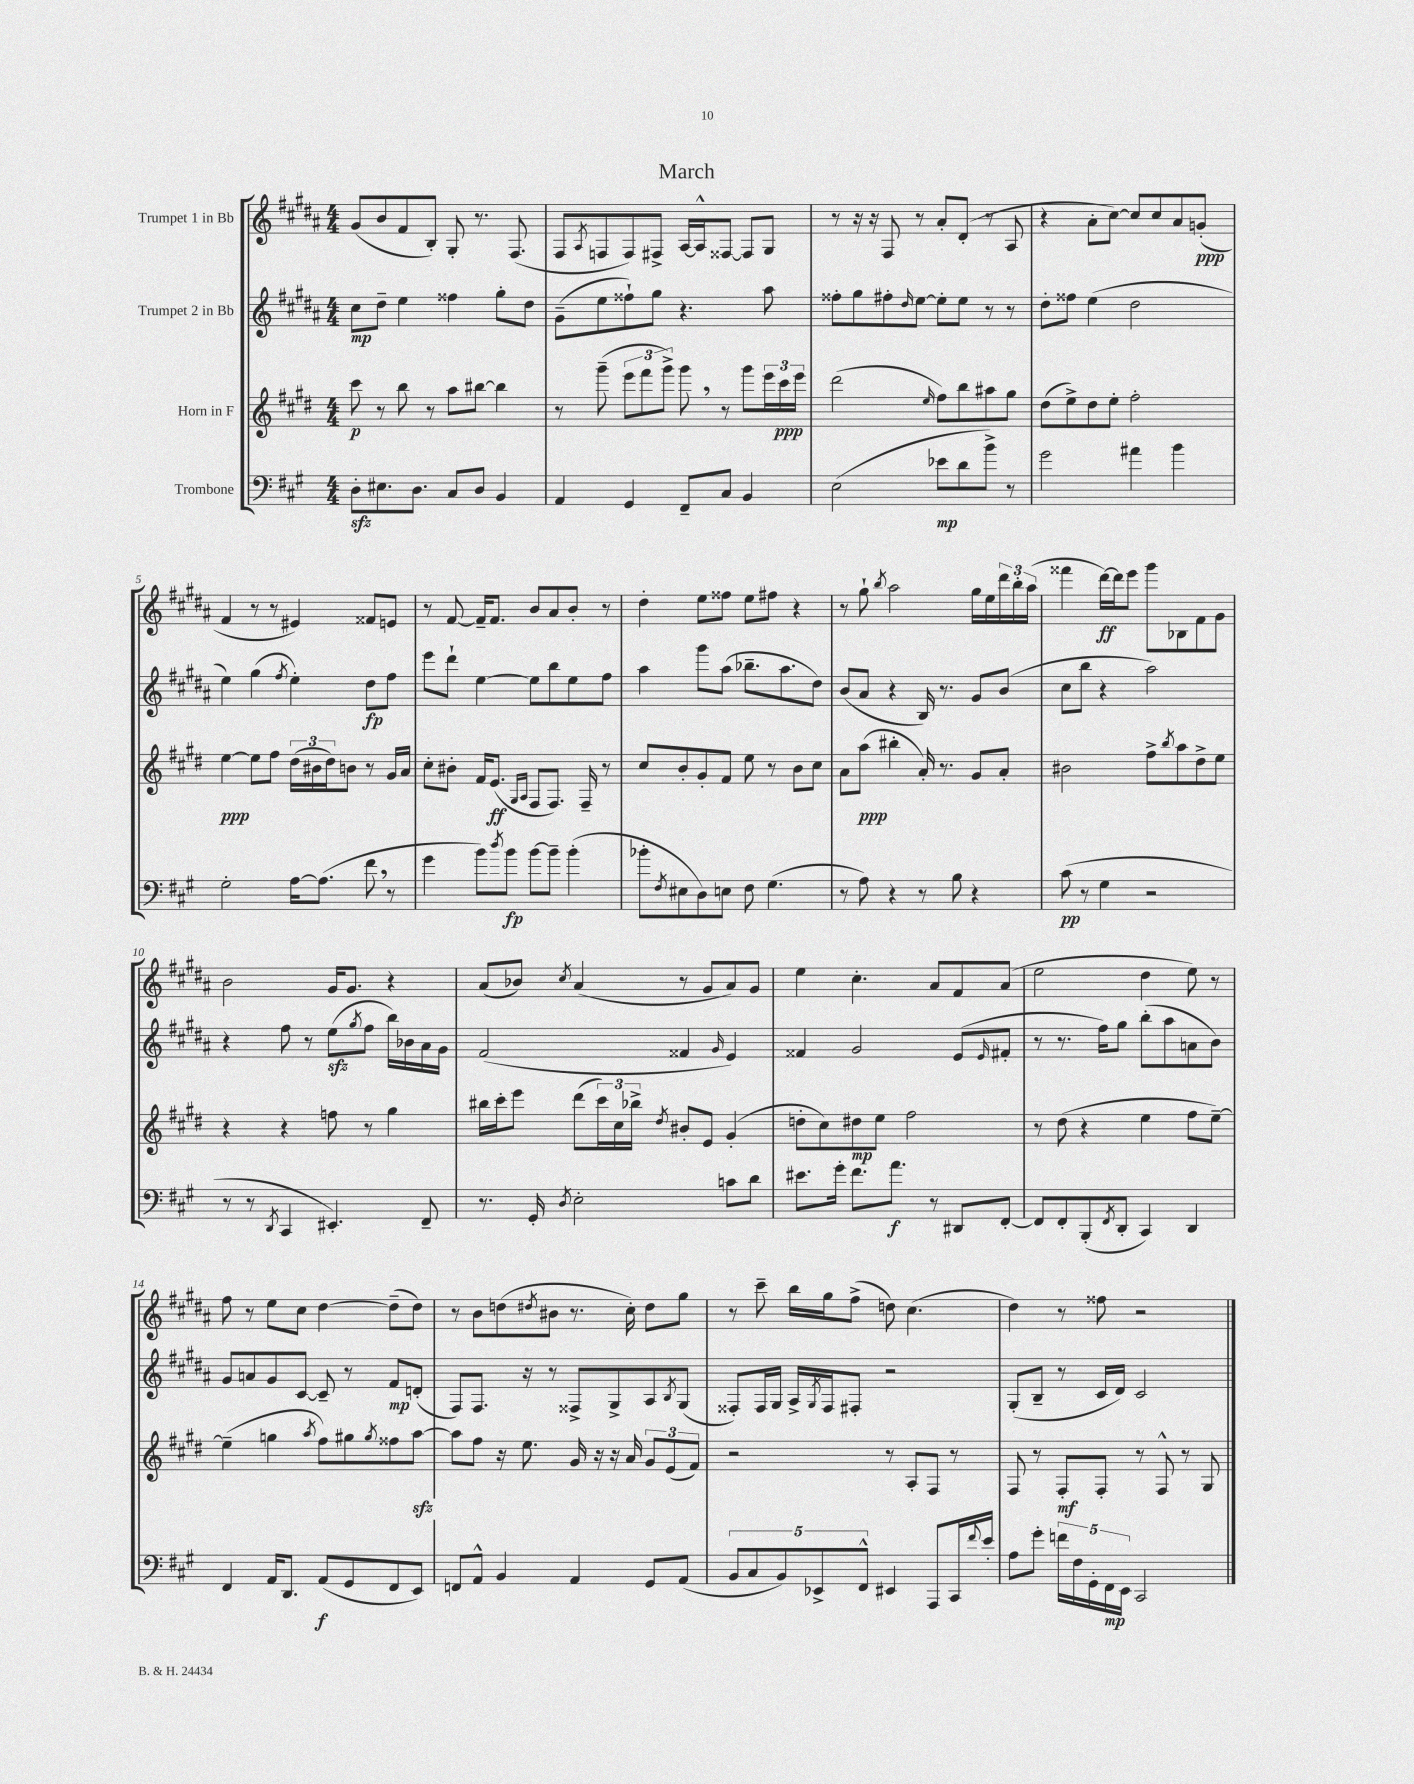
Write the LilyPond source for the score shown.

\header { title = "March" }
<<
\new StaffGroup <<
\new Staff = "s0" \with { instrumentName = "Trumpet 1 in Bb" } {
    \clef treble \key b \major \numericTimeSignature \time 4/4
    gis'8( b'8 fis'8 b8-.) gis8-. r8. fis8.( |
    fis8 \acciaccatura { ais8 } f8 f8) fis8-> ais16~ ais16-^ fisis8~ fisis8 gis8 |
    r8 r16 r16 fis8 r8 ais'8-. dis'8-.( r8 ais8 |
    r4 ais'8-. cis''8~) cis''8 cis''8 ais'8 g'8-.\ppp( |
    fis'4 r8 r8 eis'4) fisis'8 e'8 |
    r8 fis'8~ fis'16-- fis'8. b'8 ais'8 b'8-. r8 |
    dis''4-. e''8 fisis''8 e''8 fis''8 r4 |
    r8 gis''8-! \acciaccatura { b''8 } ais''2 gis''16 e''16 \tuplet 3/2 { dis'''16 b''16-. ais''16( } |
    fisis'''4 dis'''16~\ff) dis'''16 e'''8 gis'''8 bes8 fis'8 gis'8 |
    b'2 gis'16 gis'8. r4 |
    ais'8( bes'8) \acciaccatura { cis''8 } ais'4( r8 gis'8 ais'8) gis'8 |
    e''4 cis''4.-. ais'8 fis'8 ais'8( |
    e''2 dis''4 e''8) r8 |
    fis''8 r8 e''8 cis''8 dis''4~ dis''8--( dis''8) |
    r8 b'8 d''8( \acciaccatura { dis''8 } bis'8 r8. cis''16-.) dis''8 gis''8 |
    r8 cis'''8-- b''16 gis''16 fis''8->( d''8) cis''4.( |
    dis''4) r8 fisis''8 r2 \bar "|." |
}
\new Staff = "s1" \with { instrumentName = "Trumpet 2 in Bb" } {
    \clef treble \key b \major \numericTimeSignature \time 4/4
    cis''8\mp dis''8-- e''4 fisis''4 gis''8-. dis''8 |
    gis'8--( e''8 fisis''8-!) gis''8 r4. ais''8 |
    fisis''8-. gis''8 fis''8-. \grace { dis''16 } e''8~ e''8-. e''8 r8 r8 |
    dis''8-. fisis''8 e''4( dis''2 |
    e''4) gis''4( \acciaccatura { fis''8 } e''4-.) dis''8\fp fis''8 |
    e'''8 dis'''8-! e''4~ e''8 b''8 e''8 fis''8 |
    ais''4 gis'''8 ais''8( bes''8.-- ais''8. dis''8) |
    b'8( ais'8 r4 b16) r8. gis'8 b'8( |
    cis''8 b''8 r4 ais''2) |
    r4 fis''8 r8 e''8\sfz( \acciaccatura { gis''8 } fis''8 b''16) bes'16 ais'16 gis'16 |
    fis'2( fisis'4 \grace { gis'16 } e'4) |
    fisis'4 gis'2 e'8( \grace { e'16 } fis'8-. |
    r8 r8. fis''16) gis''8 b''8-.( ais''8 a'8 b'8) |
    gis'8 a'8 gis'8 cis'8~ cis'8-- r8 fis'8\mp d'8-.( |
    fis8) fis8. r16 r8 fisis8-> gis8-> ais8 \acciaccatura { b8 } gis8( |
    fisis8-.) fisis16 gis16 ais16-> \acciaccatura { gis8 } fisis16 fis8-. r2 |
    gis8-.( b8-- r8 cis'16 dis'16) cis'2 \bar "|." |
}
\new Staff = "s2" \with { instrumentName = "Horn in F" } {
    \clef treble \key e \major \numericTimeSignature \time 4/4
    cis'''8\p r8 b''8 r8 a''8 bis''8~ bis''4 |
    r8 gis'''8--( \tuplet 3/2 { e'''8 fis'''8 gis'''8->) } gis'''8 \breathe r8 gis'''8 \tuplet 3/2 { e'''16 cis'''16\ppp e'''16 } |
    dis'''2( \grace { e''16 } fis''8) b''8 ais''8 gis''8 |
    dis''8( e''8->) dis''8 e''8-. fis''2-. |
    e''4~\ppp e''8 fis''8 \tuplet 3/2 { dis''16( bis'16 dis''16) } b'8 r8 gis'16 a'16 |
    cis''8-. bis'8-. fis'16 e'8.\ff( \grace { gis16 a16 } fis8 fis8.) fis16-- r8 |
    cis''8 b'8-. gis'8-. fis'8 e''8 r8 b'8 cis''8 |
    a'8 a''8\ppp( bis''4-. a'16-.) r8. gis'8 a'8-. |
    bis'2 fis''8-> \acciaccatura { b''8 } a''8 dis''8-> e''8 |
    r4 r4 f''8 r8 gis''4 |
    bis''16 cis'''16-. e'''8 dis'''8( \tuplet 3/2 { cis'''16) cis''16 bes''16-> } \acciaccatura { dis''8 } bis'8-. e'8 gis'4-.( |
    d''8-. cis''8) dis''8\mp e''8 fis''2 |
    r8 dis''8( r4 e''4 fis''8 e''8~--) |
    e''4--( g''4 \acciaccatura { a''8 } fis''8) gis''8 \acciaccatura { gis''8 } fisis''8 a''8~\sfz |
    a''8 fis''8 r16 e''8. gis'16 r16 r16 a'16 \tuplet 3/2 { gis'8 e'8( fis'8) } |
    r2 r8 a8-. fis8 r8 |
    fis8 r8 fis8-.\mf fis8-. r8 fis8-^ r8 gis8 \bar "|." |
}
\new Staff = "s3" \with { instrumentName = "Trombone" } {
    \clef bass \key a \major \numericTimeSignature \time 4/4
    d8-.\sfz eis8. d8. cis8 d8 b,4 |
    a,4 gis,4 fis,8-- cis8 b,4 |
    e2( ees'8\mp d'8 b'8->) r8 |
    gis'2 ais'4 b'4 |
    gis2-. a16~ a8.( fis'8 \breathe r8 |
    gis'4 b'8) \acciaccatura { d''8 } b'8\fp b'8~ b'8-- b'4-.( |
    bes'8-. \acciaccatura { fis8 } eis8 d8) e8 fis8 gis4.( |
    r8 a8) r4 r8 b8 r4 |
    cis'8\pp( r8 gis4 r2 |
    r8 r8 \acciaccatura { d,8 } cis,4 eis,4.-.) fis,8-- |
    r8. gis,16-. \acciaccatura { d8 } e2-. c'8 d'8 |
    eis'8. gis'16-. fis'8. a'8.\f r8 dis,8 fis,8~-. |
    fis,8 fis,8-. b,,8-.( \acciaccatura { fis,8 } d,8-. cis,4) d,4 |
    fis,4 a,16 d,8. a,8\f( gis,8 fis,8 e,8) |
    f,8 a,8-^ b,4 a,4 gis,8 a,8( |
    \tuplet 5/4 { b,8 cis8 b,8) ees,8-> fis,8-^ } eis,4 a,,8 cis,16 \appoggiatura { fis'8 } e'16-. |
    a8 gis'8-. \tuplet 5/4 { f'16 fis16 gis,16-. fis,16\mp e,16 } cis,2 \bar "|." |
}
>>
>>
